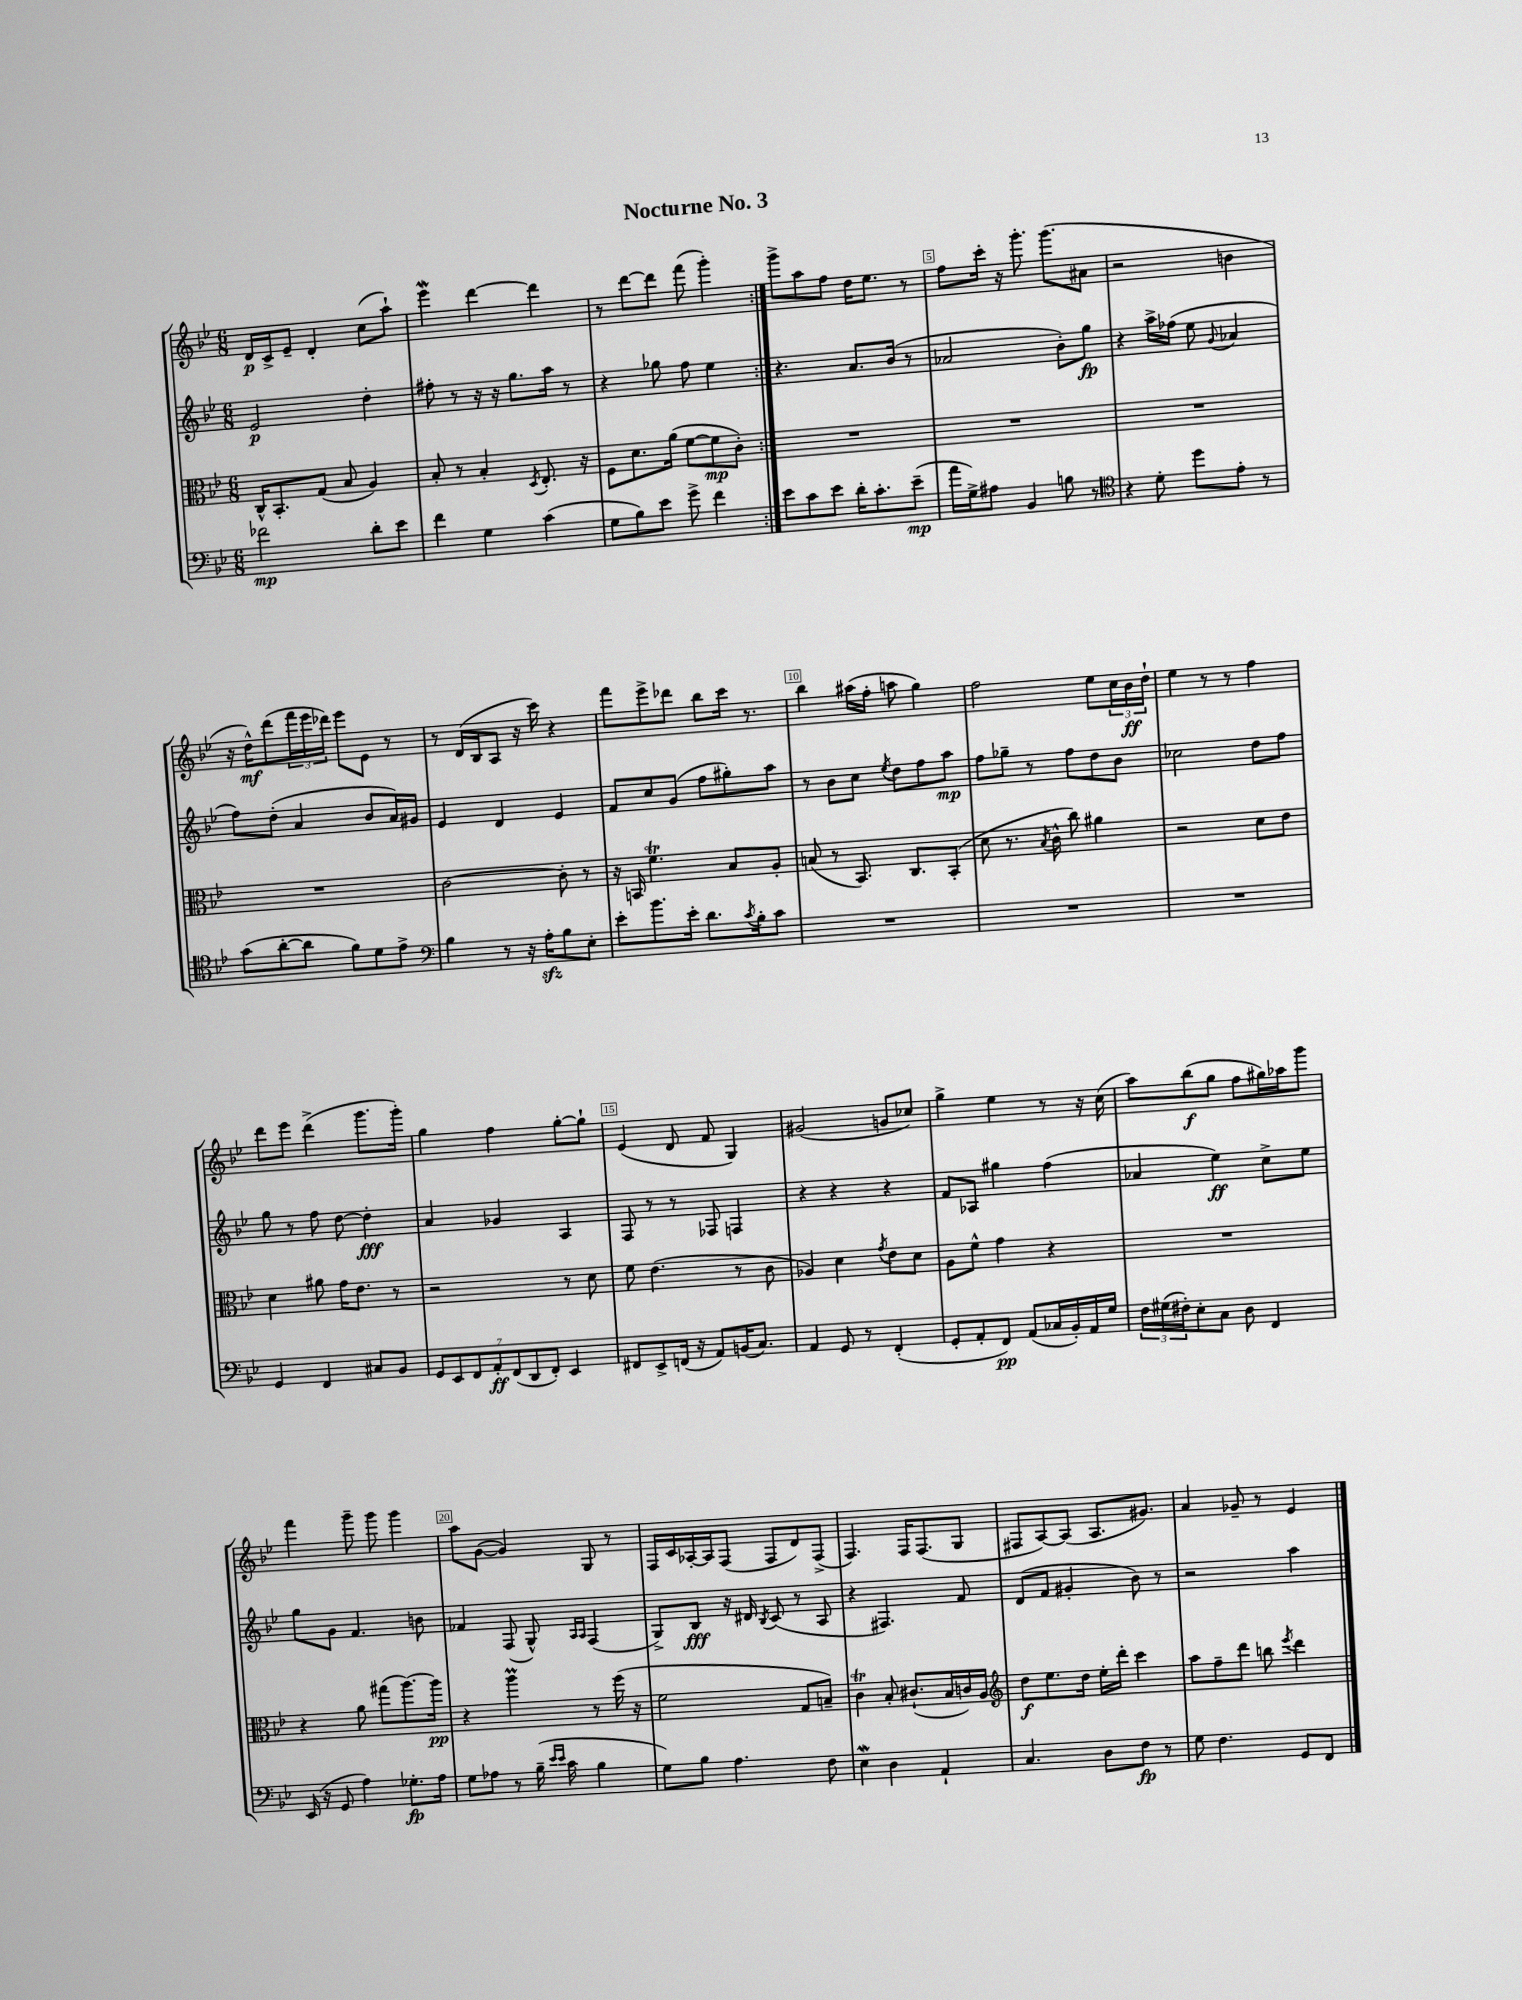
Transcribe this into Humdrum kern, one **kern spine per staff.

**kern	**kern	**kern	**kern
*staff4	*staff3	*staff2	*staff1
*clefF4	*clefC3	*clefG2	*clefG2
*k[b-e-]	*k[b-e-]	*k[b-e-]	*k[b-e-]
*M6/8	*M6/8	*M6/8	*M6/8
2f-	16C^^	2e-	16d
.	8.BB-'	.	16c^
.	.	.	8e-~
.	(8G	.	4d'
.	8B-	.	.
8d'	4A)	4dd'	(8cc
8e-	.	.	8aa`)
=	=	=	=
4f	8B-'	8ff#'	4eee-
.	8r	8r	.
4G	4B-'	16r	[4ddd
.	.	16r	.
.	.	8.gg	.
.	8qD	.	.
(4c	8.E-'	.	4ddd]
.	.	16aa	.
.	.	8r	.
.	16r	.	.
=	=	=	=
8G	8F	4r	8r
8B-)	8.d	.	[8ddd
8e-	.	8gg-	8ddd]
.	(16a	.	.
8g^	[8f	8ff	(8fff
4f	8f]	4ee-	4ggg')
.	8c')	.	.
=:|!	=:|!	=:|!	=:|!
8e-	2.r	4.r	8ggg^
8c	.	.	8aa
8e-	.	.	8ff
16d'	.	8.a	16dd
8.c'	.	.	8.ee-
.	.	(16b-	.
(8e-~	.	8r	8r
=	=	=	=
16a	2.r	2a-	8ff
16G^)	.	.	.
8A#	.	.	16ccc'
.	.	.	16r
4BB-	.	.	8.ggg'
.	.	.	(8.ggg
8B	.	8b-')	.
8r	.	8gg	8a#
=	=	=	=
*clefC4	*	*	*
4r	2.r	4r	2r
8d'	.	16aa^	.
.	.	(16ff-	.
8dd	.	8ee-	.
.	.	8qqg	.
8e-'	.	4a-	4b
8r	.	.	.
=	=	=	=
(8g	2.r	8ff)	16r
.	.	.	16dd^^)
[8a'	.	(8dd'	(8ddd
8a]	.	4a	24fff
.	.	.	24eee-
.	.	.	24ddd-)
8f)	.	.	8eee-
8d	.	8b-	8e-
8e-^	.	16a)	8r
.	.	16g#	.
=	=	=	=
*clefF4	*	*	*
4B-	[2c	4e-	8r
.	.	.	(16d
.	.	.	16B-
8r	.	4d	8A
16r	.	.	16r
16A'	.	.	16ccc)
8B-	8c']	4e-	4r
8E-'	8r	.	.
=	=	=	=
8e-'	16r	8f	8fff
.	16BB	.	.
8.b-	4.f	8cc	8eee-^
.	.	(8g	8ddd-
16e-'	.	.	.
8.d	.	8ff	8bb-
.	8B-	8gg#')	16ccc
8qc	.	.	.
16B-'	.	.	8.r
8c	8A'	8aa	.
=	=	=	=
2.r	(8B	8r	4bb-
.	8r	8b-	.
.	8.BB-)	8cc	(16aa#
.	.	.	16ff'
.	.	8qee-	.
.	.	8dd	8aa
.	8.C	.	.
.	.	8ff	4gg)
.	(8BB-'	8aa	.
=	=	=	=
2.r	8d	8ff	2ff
.	8.r	8gg-~	.
.	.	8r	.
.	8qB-	.	.
.	16c^^	.	.
.	8cc)	8ff	.
.	4a#	8dd	8ee-
.	.	8b-	24cc
.	.	.	24b-
.	.	.	24dd`
=	=	=	=
2.r	2r	2cc-	4ee-
.	.	.	8r
.	.	.	8r
.	8d	8dd	4ff
.	8e-	8ff	.
=	=	=	=
4GG	4d	8gg	8ddd
.	.	8r	8eee-
4FF	8a#	8ff	(4ddd^
.	16g	[8dd	.
.	8.e-	.	.
8C#	.	4dd']	8.ggg
8BB-	8r	.	.
.	.	.	16ggg')
=	=	=	=
14GG	2r	4a	4gg
14EE-	.	.	.
14FF	.	.	.
14AA'	.	.	.
.	.	4g-	4ff
(14FF	.	.	.
14DD	.	.	.
14FF')	.	.	.
4EE-	8r	4A	[8gg'
.	8d	.	8gg`]
=	=	=	=
8FF#	8f	8F	(4e-
8EE-^	(4.e-	8r	.
(16FF	.	8r	8d
16r	.	.	.
8AA)	.	8F-	8f
(16BB	8r	4F	4G)
8.C)	.	.	.
.	8c	.	.
=	=	=	=
4AA	4A-)	4r	(2g#
8GG	4d	4r	.
8r	.	.	.
.	8qg	.	.
(4FF'	8e-	4r	8g
.	8d	.	8cc-)
=	=	=	=
8GG'	8A	8f	4gg^
8AA'	8f^^	8A-	.
8FF)	4g	4gg#	4ee-
(8AA	.	.	.
16C-	4r	(4ff	8r
16BB-')	.	.	.
16AA	.	.	16r
16G	.	.	(16cc
=	=	=	=
24F	2.r	4a-	8aa)
(24G#	.	.	.
24F#')	.	.	.
8E-'	.	.	(8bb-
8C	.	4ee-)	8gg
8D	.	.	8ff
4FF	.	8cc^	16gg#)
.	.	.	16aa-
.	.	8ee-	8ggg
=	=	=	=
(16EE-	4r	8gg	4fff
16r	.	.	.
8GG	.	8g	.
4A)	8a	4.f	8ggg~
.	(8gg#	.	8ggg
8.G-'	[8.aa)	.	4ggg
.	.	8b	.
16A	16aa]	.	.
=	=	=	=
8G	4r	4f-	8aa
8A-	.	.	([8g
8r	4aa	(8F	4g])
(16B-~	.	8G^^)	.
16qqe-	.	.	.
16qqe-	.	.	.
16c	.	.	.
.	.	16qqA	.
.	.	16qqA	.
4B-	8r	(4F	8G
.	(16ff	.	8r
.	16r	.	.
=	=	=	=
8G)	2f	8G^)	16F
.	.	.	16c
8B-	.	8B-	[16A-'
.	.	.	16A-]
4.A	.	16r	(8F
.	.	16d#	.
.	.	8qB-	.
.	.	(8c	8F
.	8G	8r	8d)
8F	8B~)	8A	(8F^
=	=	=	=
4E-	4c	4r	4.F)
4D	8B-'	4.F#)	.
.	(8.c#`	.	16F
.	.	.	(8.F
4AA`	.	.	.
.	16B-	.	.
.	16c)	8f	8G
.	16A	.	.
=	=	=	=
*	*clefG2	*	*
4.C	8dd	(8d	8F#
.	8.ee-	8f	[8A)
.	.	4g#'	(8A]
.	16dd	.	.
8D	16ee-'	.	8.A
.	16ddd'	.	.
8F	4ccc	8b-)	.
.	.	.	8.g#)
8r	.	8r	.
=	=	=	=
8G	8aa	2r	4a
4.F	8ff~	.	.
.	8ddd	.	8g-~
.	8bb	.	8r
.	8qeee-	.	.
8GG	4ddd	4aa	4e-
8FF	.	.	.
==	==	==	==
*-	*-	*-	*-
